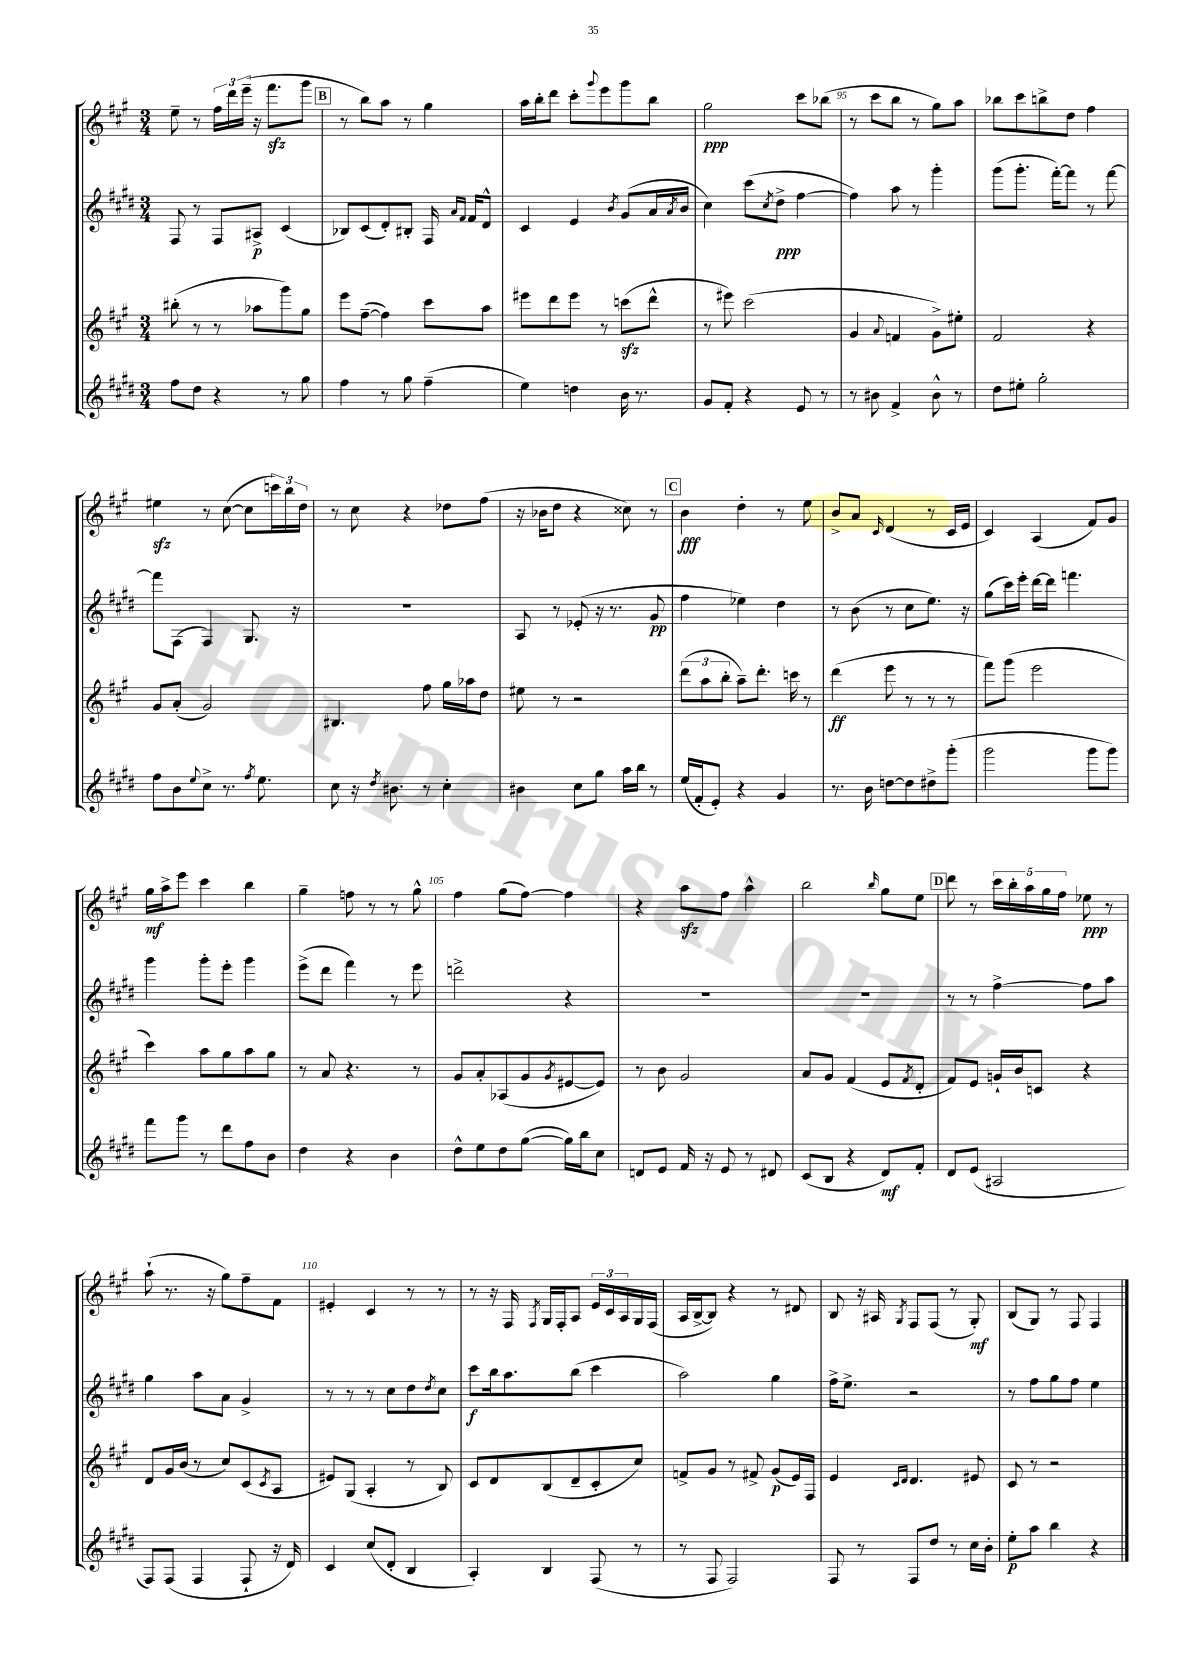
<<
\new StaffGroup <<
\new Staff = "s0" {
    \clef treble \key a \major \numericTimeSignature \time 3/4
    e''8-- r8 \tuplet 3/2 { fis''16 d'''16 e'''16--( } r16 fis'''8.\sfz gis'''8 |
    \mark \markup { \box "B" } r8 b''8) a''8 r8 gis''4 |
    a''16 b''16-. d'''8 cis'''8-. \appoggiatura { gis'''8 } e'''8 gis'''8 b''8 |
    gis''2\ppp cis'''8 bes''8( |
    r8 cis'''8 b''8 r8 gis''8) a''8 |
    bes''8 cis'''8 b''8-> d''8 fis''4 |
    eis''4\sfz r8 cis''8~( cis''8 \tuplet 3/2 { c'''16) b''16 d''16 } |
    r8 cis''8 r4 des''8 fis''8( |
    r16 bes'16 d''8 r4 cisis''8) r8 |
    \mark \markup { \box "C" } b'4\fff d''4-. r8 e''8 |
    b'8-> a'8 \grace { cis'16 } d'4( r8 cis'16 e'16 |
    cis'4) a4( fis'8) gis'8 |
    gis''16\mf a''16-> e'''8 cis'''4 b''4 |
    gis''4-- f''8 r8 r8 gis''8-^ |
    fis''4 gis''8( fis''8~) fis''4 |
    r4 a''8\sfz fis''8 a''4-^ |
    b''2 \grace { b''16 } gis''8 e''8 |
    \mark \markup { \box "D" } d'''8 r8 \tuplet 5/4 { cis'''16 b''16-. a''16 gis''16 fis''16 } ees''8\ppp r8 |
    a''8-!( r8. r16 gis''8) fis''8-- fis'8 |
    eis'4-. cis'4 r8 r8 |
    r8 r16 fis16 \acciaccatura { fis8 } gis16 fis16-. a8 \tuplet 3/2 { e'16 cis'16 a16 } gis16 fis16( |
    a16 b16~-> b8) r4 r8 dis'8 |
    b8 r16 ais16 \acciaccatura { gis8 } fis8 fis8( r8 gis8-.\mf) |
    b8( gis8) r8 fis8 fis4 \bar "|." |
}
\new Staff = "s1" {
    \clef treble \key e \major \numericTimeSignature \time 3/4
    fis8 r8 fis8 ais8->\p cis'4( |
    \mark \markup { \box "B" } bes8) cis'8( dis'8-.) bis8-. fis16 \grace { a'16 fis'16 } fis'16 dis'8-^ |
    cis'4 e'4 \acciaccatura { b'8 } gis'8( a'16 \acciaccatura { a'8 } b'16 |
    cis''4) cis'''8( \acciaccatura { cis''8 } dis''8->\ppp fis''4~ |
    fis''4) a''8 r8 gis'''4-. |
    gis'''8( gis'''8.-. fis'''16~-.) fis'''8 r8 fis'''8~ |
    fis'''8 fis8( fis4) gis8. r16 |
    R2. |
    a8 r8 ees'8-.( r16 r8. gis'8\pp |
    \mark \markup { \box "C" } fis''4 ees''4) dis''4 |
    r8 b'8( r8 cis''8 e''8.) r16 |
    gis''8( cis'''16) e'''16-. dis'''16~ dis'''16 f'''4. |
    gis'''4 gis'''8-. e'''8-. gis'''4 |
    e'''8->( dis'''8 fis'''4) r8 e'''8 |
    d'''2-> r4 |
    R2. |
    R2. |
    \mark \markup { \box "D" } r8 r8 fis''4~-> fis''8 a''8 |
    gis''4 a''8 a'8 gis'4-> |
    r8 r8 r8 cis''8 dis''8 \acciaccatura { dis''8 } cis''8 |
    cis'''8\f b''16 a''8. b''8( cis'''4 |
    a''2) gis''4 |
    fis''16-> e''8.-> r2 |
    r8 fis''8 gis''8 fis''8 e''4 \bar "|." |
}
\new Staff = "s2" {
    \clef treble \key a \major \numericTimeSignature \time 3/4
    bis''8-.( r8 r8 aes''8 gis'''8) gis''8 |
    \mark \markup { \box "B" } e'''8 fis''8~--( fis''4) cis'''8 a''8 |
    eis'''8 d'''8 eis'''8 r8 c'''8\sfz( d'''8-^ |
    r8 eis'''8) cis'''2( |
    gis'4 \appoggiatura { a'8 } f'4 gis'8->) eis''8-. |
    fis'2 r4 |
    gis'8 a'8-.( gis'2) |
    bis4. fis''8 gis''16 aes''16 d''8 |
    eis''8 r8 r2 |
    \mark \markup { \box "C" } \tuplet 3/2 { d'''8( a''8 b''8-. } a''8--) d'''8.-. c'''16 r8 |
    d'''4\ff( e'''8 r8 r8 r8 |
    fis'''8) gis'''8( e'''2 |
    cis'''4) a''8 gis''8 a''8 gis''8 |
    r8 a'8 r4. r8 |
    gis'8 a'8-. aes8( gis'8 \acciaccatura { gis'8 } eis'8~ eis'8) |
    r8 b'8 gis'2 |
    a'8 gis'8 fis'4( e'8 \acciaccatura { fis'8 } d'8-. |
    \mark \markup { \box "D" } fis'8) e'8 g'16-! b'16 c'8 r4 |
    d'8 gis'16 b'16( r8 cis''8) cis'8( \acciaccatura { cis'8 } a8 |
    eis'8) gis8( a4-. r8 b8) |
    cis'8 d'8 b8( d'8-- cis'8-. cis''8) |
    f'8-> gis'8 r8 fis'8-> gis'8\p( e'16) fis16 |
    e'4 \grace { cis'16 d'16 } d'4. eis'8 |
    cis'8 r8 r2 \bar "|." |
}
\new Staff = "s3" {
    \clef treble \key e \major \numericTimeSignature \time 3/4
    fis''8 dis''8 r4 r8 gis''8 |
    \mark \markup { \box "B" } fis''4 r8 gis''8 fis''4--( |
    e''4) d''4 b'16 r8. |
    gis'8 fis'8-. r4 e'8 r8 |
    r8 bis'8 fis'4-> bis'8-^ r8 |
    dis''8 eis''8-. gis''2-. |
    fis''8 b'8 \appoggiatura { e''8 } cis''8-> r8. \acciaccatura { fis''8 } e''8. |
    cis''8 r16 \acciaccatura { dis''8 } bis'8. r8 cis''4-. |
    bis'4 cis''8 gis''8 a''16 b''16 r8 |
    \mark \markup { \box "C" } e''16( fis'16-. e'8-.) r4 gis'4 |
    r8. b'16 d''8~ d''8 dis''8-> gis'''8-.( |
    gis'''2 gis'''8 gis'''8) |
    fis'''8 gis'''8 r8 dis'''8 fis''8 b'8 |
    dis''4 r4 b'4 |
    dis''8-^ e''8 dis''8 gis''8~( gis''16) b''16 cis''8 |
    d'8 e'8 fis'16 r16 e'8 r8 dis'8 |
    cis'8( b8 r4 dis'8\mf) fis'8-. |
    \mark \markup { \box "D" } dis'8 e'8( ais2 |
    fis8) fis8( fis4 fis8-! r16 dis'16) |
    cis'4 cis''8( dis'8-. b4 |
    a4-.) b4 fis8( r8 |
    r8 fis8 fis2) |
    fis8 r8 fis8 dis''8 r8 cis''16 b'16-. |
    e''8-.\p a''8 b''4 r4 \bar "|." |
}
>>
>>
\layout { \context { \Score currentBarNumber = #91 \override BarNumber.break-visibility = ##(#f #t #t) barNumberVisibility = #(every-nth-bar-number-visible 5) } }
